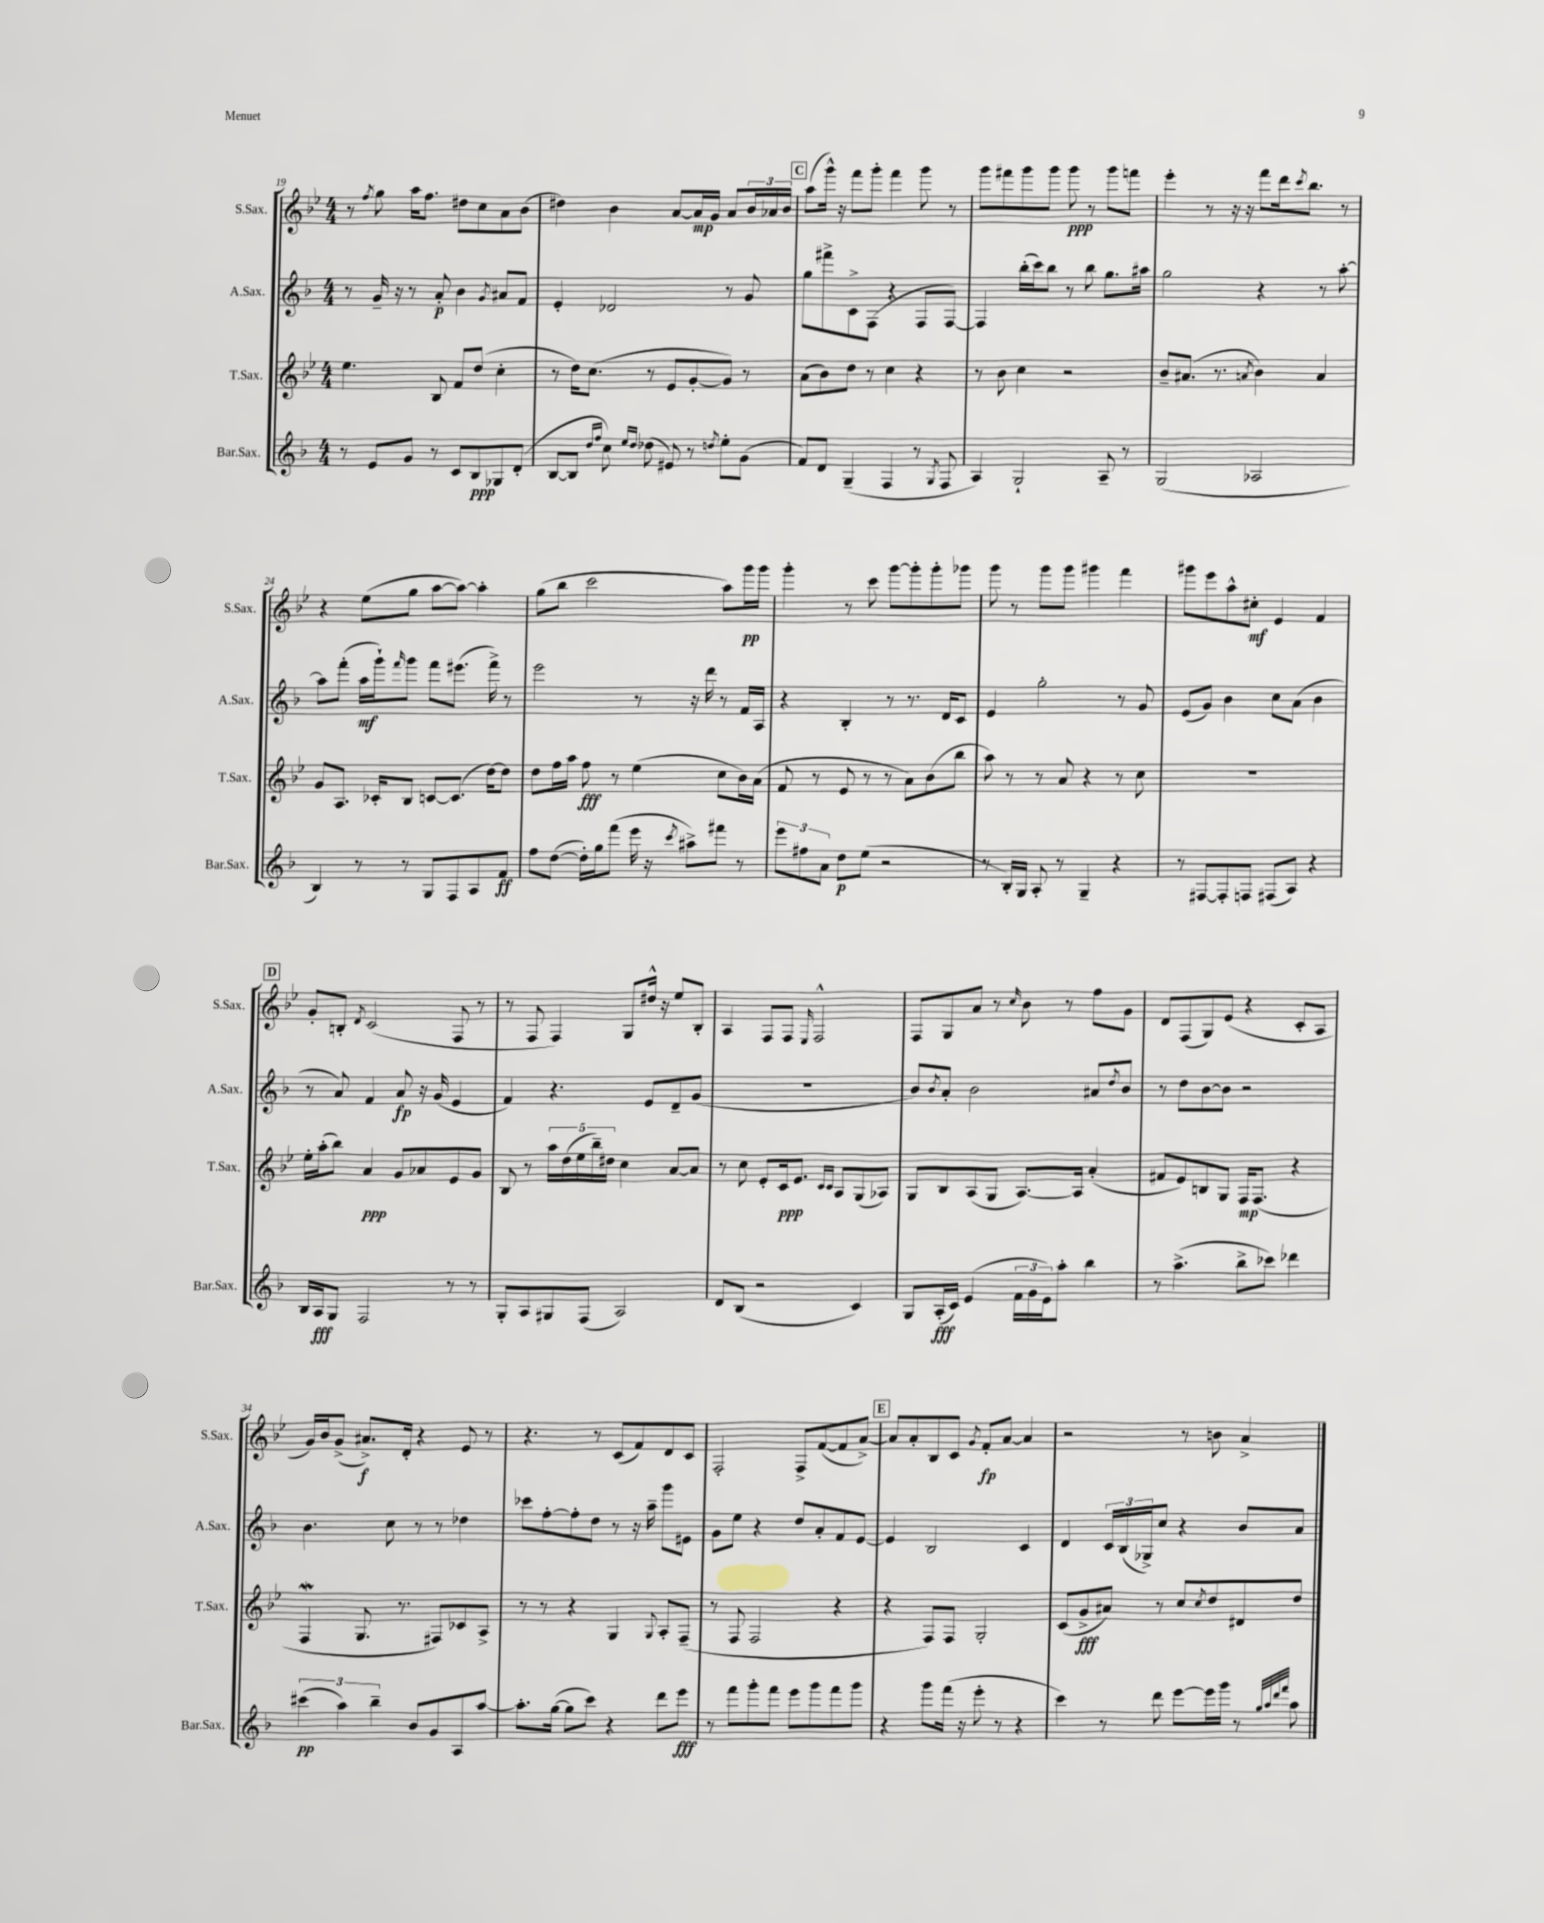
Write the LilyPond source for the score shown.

<<
\new StaffGroup <<
\new Staff = "s0" \with { instrumentName = "S.Sax." shortInstrumentName = "S.Sax." } {
    \clef treble \key bes \major \numericTimeSignature \time 4/4
    r8 \acciaccatura { f''8 } g''8 a''16 f''8. dis''8 c''8 a'8 bes'8( |
    dis''4) bes'4 a'8~ a'16\mp g'16 a'8 \tuplet 3/2 { bes'16 aes'16 bes'16 } |
    \mark \markup { \box "C" } a''8( g'''16-^) r16 f'''8 g'''8-. f'''4 g'''8 r8 |
    g'''8 fis'''8 g'''8 g'''8 g'''8\ppp r8 g'''8 f'''8 |
    ees'''4-. r8 r16 r16 f'''8 d'''16 \acciaccatura { c'''8 } bes''8. r8 |
    r4 ees''8( g''8 a''8~ a''8~) a''4-. |
    g''8( bes''8 c'''2 a''8) g'''16\pp g'''16 |
    g'''4-. r8 c'''8 g'''8~ g'''8-. g'''8-. ges'''8 |
    g'''8 r8 g'''8 g'''8 gis'''4 f'''4 |
    gis'''8 ees'''8 a''8-^ cis''8-.\mf ees'4 f'4 |
    \mark \markup { \box "D" } g'8-. b8-. \acciaccatura { d'8 } c'2( f8 r8 |
    r8 f8 f4) g8 dis''16-^ r16 ees''8 bes8-. |
    a4 f8 f8 \grace { ees16 } f2-^ |
    f8 g8 a'8 r8 \grace { c''16 } bes'8 r8 f''8 g'8 |
    d'8 f8( g8) ees'8( r4 c'8-. a8 |
    g'16) bes'16 g'8->( ais'8.->\f) d'16-. r4 ees'8 r8 |
    r4. r8 c'8( f'8) d'8 c'8 |
    f2-. f8-> f'8~( f'8 a'8~->) |
    \mark \markup { \box "E" } a'8 a'8-. bes8 c'8 \acciaccatura { g'8 } f'8-.\fp a'8~ a'4 |
    r2 r8 b'8 a'4-> \bar "|." |
}
\new Staff = "s1" \with { instrumentName = "A.Sax." shortInstrumentName = "A.Sax." } {
    \clef treble \key f \major \numericTimeSignature \time 4/4
    r8 g'16-- r16 r8 a'8-.\p bes'4 \acciaccatura { g'8 } ais'8 f'8 |
    e'4-. des'2 r8 g'8 |
    \mark \markup { \box "C" } g''8 fis'''8-> c'8-> f8( r4 f8 f8~) |
    f4 bes''16-.( c'''16) bes''8 r8 bes''8 g''8. ais''16 |
    g''2 r4 r8 a''8~-. |
    a''8 f'''8-.( a''16\mf g'''16-!) \grace { f'''16 } g'''8 f'''8 eis'''8.( f'''16->) r8 |
    e'''2 r8 r16 d'''16 r8 f'16 a16 |
    r4 bes4-. r8 r8. d'16 c'8 |
    e'4 g''2-. r8 g'8 |
    e'8( g'8) bes'4 c''8 a'8( bes'4 |
    \mark \markup { \box "D" } r8 a'8) f'4 a'8\fp r16 g'16( e'4 |
    f'4) r4. e'8 d'8-- g'8( |
    R1 |
    bes'8) \acciaccatura { bes'8 } a'8-. bes'2 ais'8 \acciaccatura { d''8 } bes'8 |
    r8 d''8 bes'8~ bes'8 r2 |
    bes'4. c''8 r8 r8 des''4 |
    ces'''8 f''8~-. f''8-. d''8 r8 r16 a''16-- g'''8 eis'8 |
    g'8 e''8 r4 d''8 a'8-. f'8 e'8~ |
    \mark \markup { \box "E" } e'4 bes2 c'4 |
    d'4 \tuplet 3/2 { c'16 bes16( ges16->) } c''8 r4 bes'8 a'8 \bar "|." |
}
\new Staff = "s2" \with { instrumentName = "T.Sax." shortInstrumentName = "T.Sax." } {
    \clef treble \key bes \major \numericTimeSignature \time 4/4
    ees''4. bes8 f'8 d''8( c''4-. |
    r8 d''16) c''8.( r8 ees'8 g'8~-. g'8) r8 |
    \mark \markup { \box "C" } a'8( bes'8) d''8 r8 c''4 r4 |
    r8 bes'8 c''4 r2 |
    bes'8-- ais'8.( r8. \acciaccatura { a'8 } bes'4) a'4 |
    g'8 a8. ces'16-. bes8 c'8~ c'8.( d''16~) d''8 |
    d''8 f''16 a''16 f''8\fff r8 ees''4( c''8 bes'16) a'16( |
    f'8 r8 ees'8 r8 r8 a'8) bes'8( bes''8 |
    a''8) r8 r8 a'8 r4 r8 c''8 |
    R1 |
    \mark \markup { \box "D" } ees''16-. a''16-.( bes''8) a'4\ppp g'8 aes'8 ees'8 g'8 |
    bes8 r8 \tuplet 5/4 { a''16 d''16( ees''16 bes''16--) dis''16 } c''4 a'8~ a'8 |
    r8 c''8 ees'8-. c'16\ppp ees'8. \grace { c'16 c'16 } a8 g8( aes8) |
    g8 bes8 a8( g8 a8.~) a16 a'4-.( |
    fis'8 ees'8) b8 g8 f16\mp f8.( r4 |
    f4\mordent g8. r8. fis8) ces'8 a8-> |
    r8 r8 r4 g4 \appoggiatura { g8 } a8-. f8--( |
    r8 f8 f2 r4 |
    \mark \markup { \box "E" } r4 f8) f8 g2-. |
    c'8( g'8->\fff ais'8) r8 c''8 \acciaccatura { c''8 } d''8 dis'8 d''8 \bar "|." |
}
\new Staff = "s3" \with { instrumentName = "Bar.Sax." shortInstrumentName = "Bar.Sax." } {
    \clef treble \key f \major \numericTimeSignature \time 4/4
    r8 e'8 g'8 r8 c'8 bes8\ppp ges8 d'8-.( |
    bes8~ bes8 \grace { d''16 f''16 } c''8) \grace { e''16 d''16 } des''8( eis'8) r8 \acciaccatura { d''8 } e''8-. g'8( |
    \mark \markup { \box "C" } f'8) d'8 g4--( f4 r8 \acciaccatura { g8 } f8 |
    a4) g2-! a8-- r8 |
    g2( aes2 |
    bes4) r8 r8 g8 f8 a8 f'8\ff |
    f''8 d''8~( d''16-.) g''16 f'''8( e'''16 r16 \acciaccatura { c'''8 } ais''8->) fis'''8 r8 |
    \tuplet 3/2 { e'''8 fis''8 a'8 } d''8\p e''8( r2 |
    r8 bes16-.) g16 a8-. r8 g4-- r4 |
    r8 fis8~ fis8-. f8 fis8( a8) r4 |
    \mark \markup { \box "D" } bes16 a16\fff g8 f2 r8 r8 |
    g8-. a8 gis8 f8( a2) |
    d'8 bes8( r2 c'4) |
    g8 a16-.\fff( c'16) e'4( \tuplet 3/2 { f'16 g'16 e'16) } a''8-. bes''4 |
    r8 a''4.->( bes''8-> ces'''8) des'''4 |
    \tuplet 3/2 { cis'''4\pp( a''4) bes''4-- } bes'8 g'8 a8 a''8~ |
    a''8.-. g''16~( g''8 c'''8) r4 d'''8 e'''8\fff |
    r8 f'''8 g'''8-. f'''8 e'''8 g'''8 f'''8 g'''8 |
    \mark \markup { \box "E" } r4 g'''8 f'''16( r16 e'''8-. r8 r4 |
    c'''4) r8 d'''8 e'''8~ e'''16 g'''16 r8 \grace { g''32 a''32 d'''32 f'''32 } a''8 \bar "|." |
}
>>
>>
\layout { \context { \Score currentBarNumber = #19 } }
